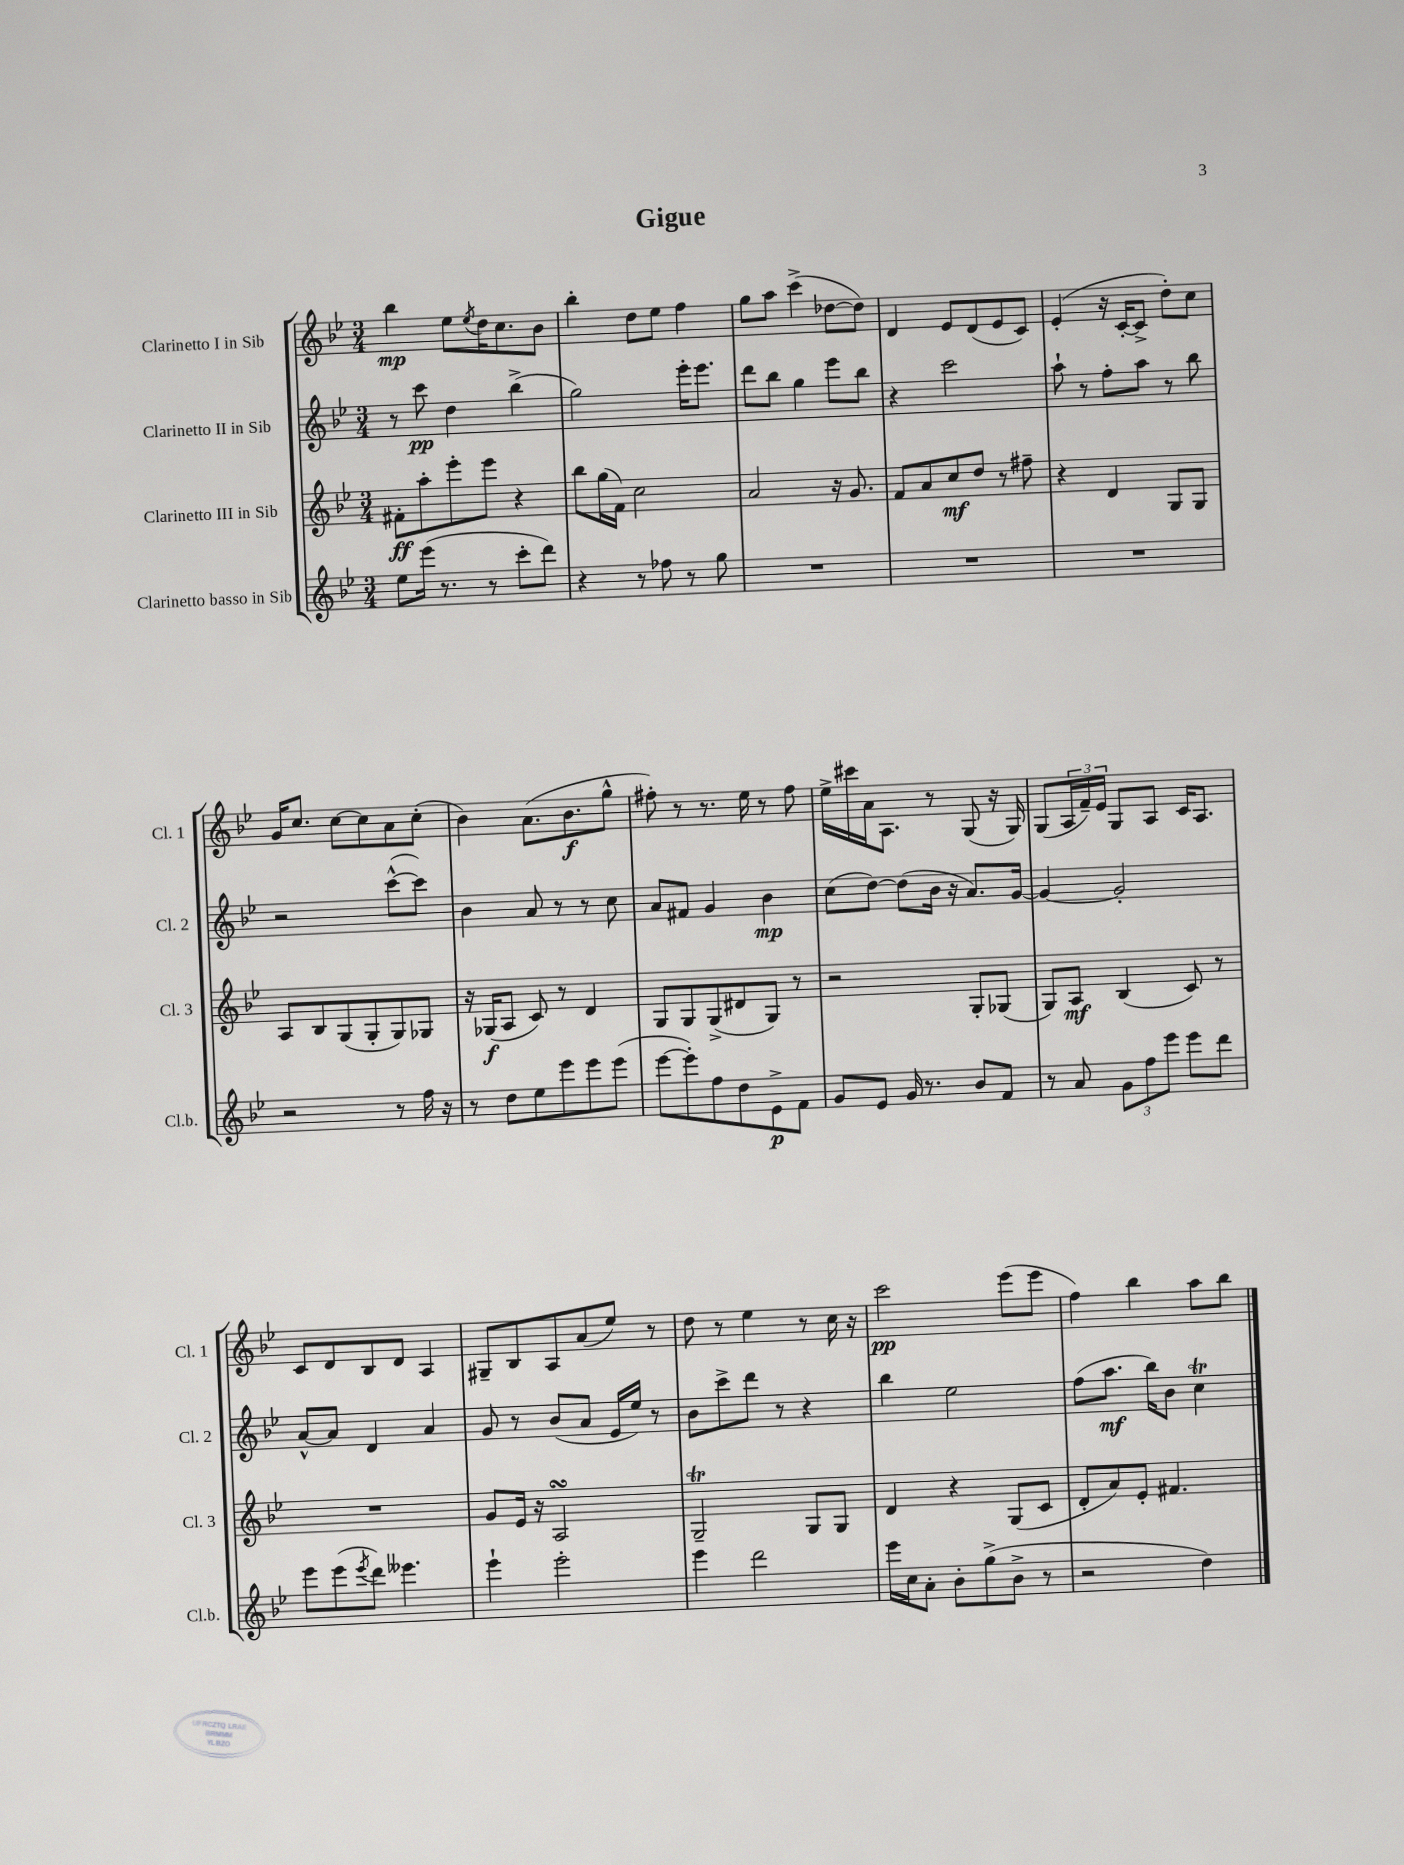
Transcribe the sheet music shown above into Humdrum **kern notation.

**kern	**kern	**kern	**kern
*staff4	*staff3	*staff2	*staff1
*clefG2	*clefG2	*clefG2	*clefG2
*k[b-e-]	*k[b-e-]	*k[b-e-]	*k[b-e-]
*M3/4	*M3/4	*M3/4	*M3/4
8ee-	8f#'	8r	4bb-
(16eee-	8aa'	8ccc	.
8.r	.	.	.
.	8eee-'	4dd	8ee-
.	.	.	8qee-
8r	8eee-	.	16dd
.	.	.	8.cc
8ccc'	4r	(4bb-^	.
8ddd)	.	.	8b-
=	=	=	=
4r	8bb-	2gg)	4bb-'
.	(16gg	.	.
.	16f)	.	.
8r	2cc	.	8dd
8ff-	.	.	8ee-
8r	.	16eee-'	4ff
.	.	8.eee-	.
8gg	.	.	.
=	=	=	=
2.r	2a	8ddd	8gg
.	.	8bb-	8aa
.	.	4gg	(4ccc^
.	16r	8eee-	[8dd-
.	8.g	.	.
.	.	8bb-	8dd-])
=	=	=	=
2.r	8f	4r	4d
.	8a	.	.
.	8cc	2ccc	8e-
.	8dd	.	(8d
.	8r	.	8e-
.	8ff#~	.	8c)
=	=	=	=
2.r	4r	8aa`	(4e-'
.	.	8r	.
.	4d	8ff'	16r
.	.	.	[16c'
.	.	8aa	8c^]
.	8G	8r	8dd')
.	8G	8bb-	8cc
=	=	=	=
2r	8A	2r	16g
.	.	.	8.cc
.	8B-	.	.
.	(8G	.	[8cc
.	8G'	.	8cc]
8r	8G)	([8ccc^^	8a
16ff	8G-	8ccc])	(8cc'
16r	.	.	.
=	=	=	=
8r	16r	4b-	4b-)
.	(16G-	.	.
8dd	8A	.	.
8ee-	8c)	8a	(8.a
8eee-	8r	8r	.
.	.	.	8.b-
8eee-	4d	8r	.
(8eee-	.	8cc	8gg^^
=	=	=	=
[8eee-	8G	8a	8ff#')
8eee-'])	8G	8f#	8r
8ff	(8G^	4g	8.r
8dd	8d#	.	.
.	.	.	16ee-
8e-^	8G)	4b-	8r
8f	8r	.	8ff#
=	=	=	=
8g	2r	(8cc	16ee-^
.	.	.	16ccc#
8e-	.	[8dd)	16a
.	.	.	8.A
16g	.	(8dd]	.
8.r	.	.	.
.	.	16b-	8r
.	.	16r	.
8b-	8G'	8.a)	(8G
8f	(8G-	.	16r
.	.	[16g	16G)
=	=	=	=
8r	8G)	4g_	(8G
8a	8A	.	24A
.	.	.	24f~)
.	.	.	24e-
12g	(4B-	2g']	8G
12ff	.	.	.
.	.	.	8A
12eee-	.	.	.
8eee-	8c)	.	16c
.	.	.	8.A
8ddd	8r	.	.
=	=	=	=
8eee-	2.r	[8a^^	8c
(8eee-	.	8a]	8d
8qeee-	.	.	.
8ddd)	.	4d	8B-
4.eee--	.	.	8d
.	.	4a	4A
=	=	=	=
4eee-`	8g	8g	8G#~
.	16e-	8r	8B-
.	16r	.	.
2eee-'	2A	(8b-	8A
.	.	8a	(8a
.	.	16e-	8ee-)
.	.	16ee-)	.
.	.	8r	8r
=	=	=	=
4eee-	2G~	8b-	8dd
.	.	8ccc^	8r
2ddd	.	8ddd	4ee-
.	.	8r	.
.	8G	4r	8r
.	8G	.	16cc
.	.	.	16r
=	=	=	=
16eee-	4d	4bb-	2ccc
16cc	.	.	.
8a'	.	.	.
8b-'	4r	2ee-	.
(8gg^	.	.	.
8b-^	(8G	.	(8eee-
8r	8c	.	8eee-
=	=	=	=
2r	8d'	(8ff	4ff)
.	8a)	8.aa	.
.	8e-'	.	4bb-
.	.	16bb-)	.
.	4.f#	8b-	.
4dd)	.	4cc	8aa
.	.	.	8bb-
==	==	==	==
*-	*-	*-	*-
